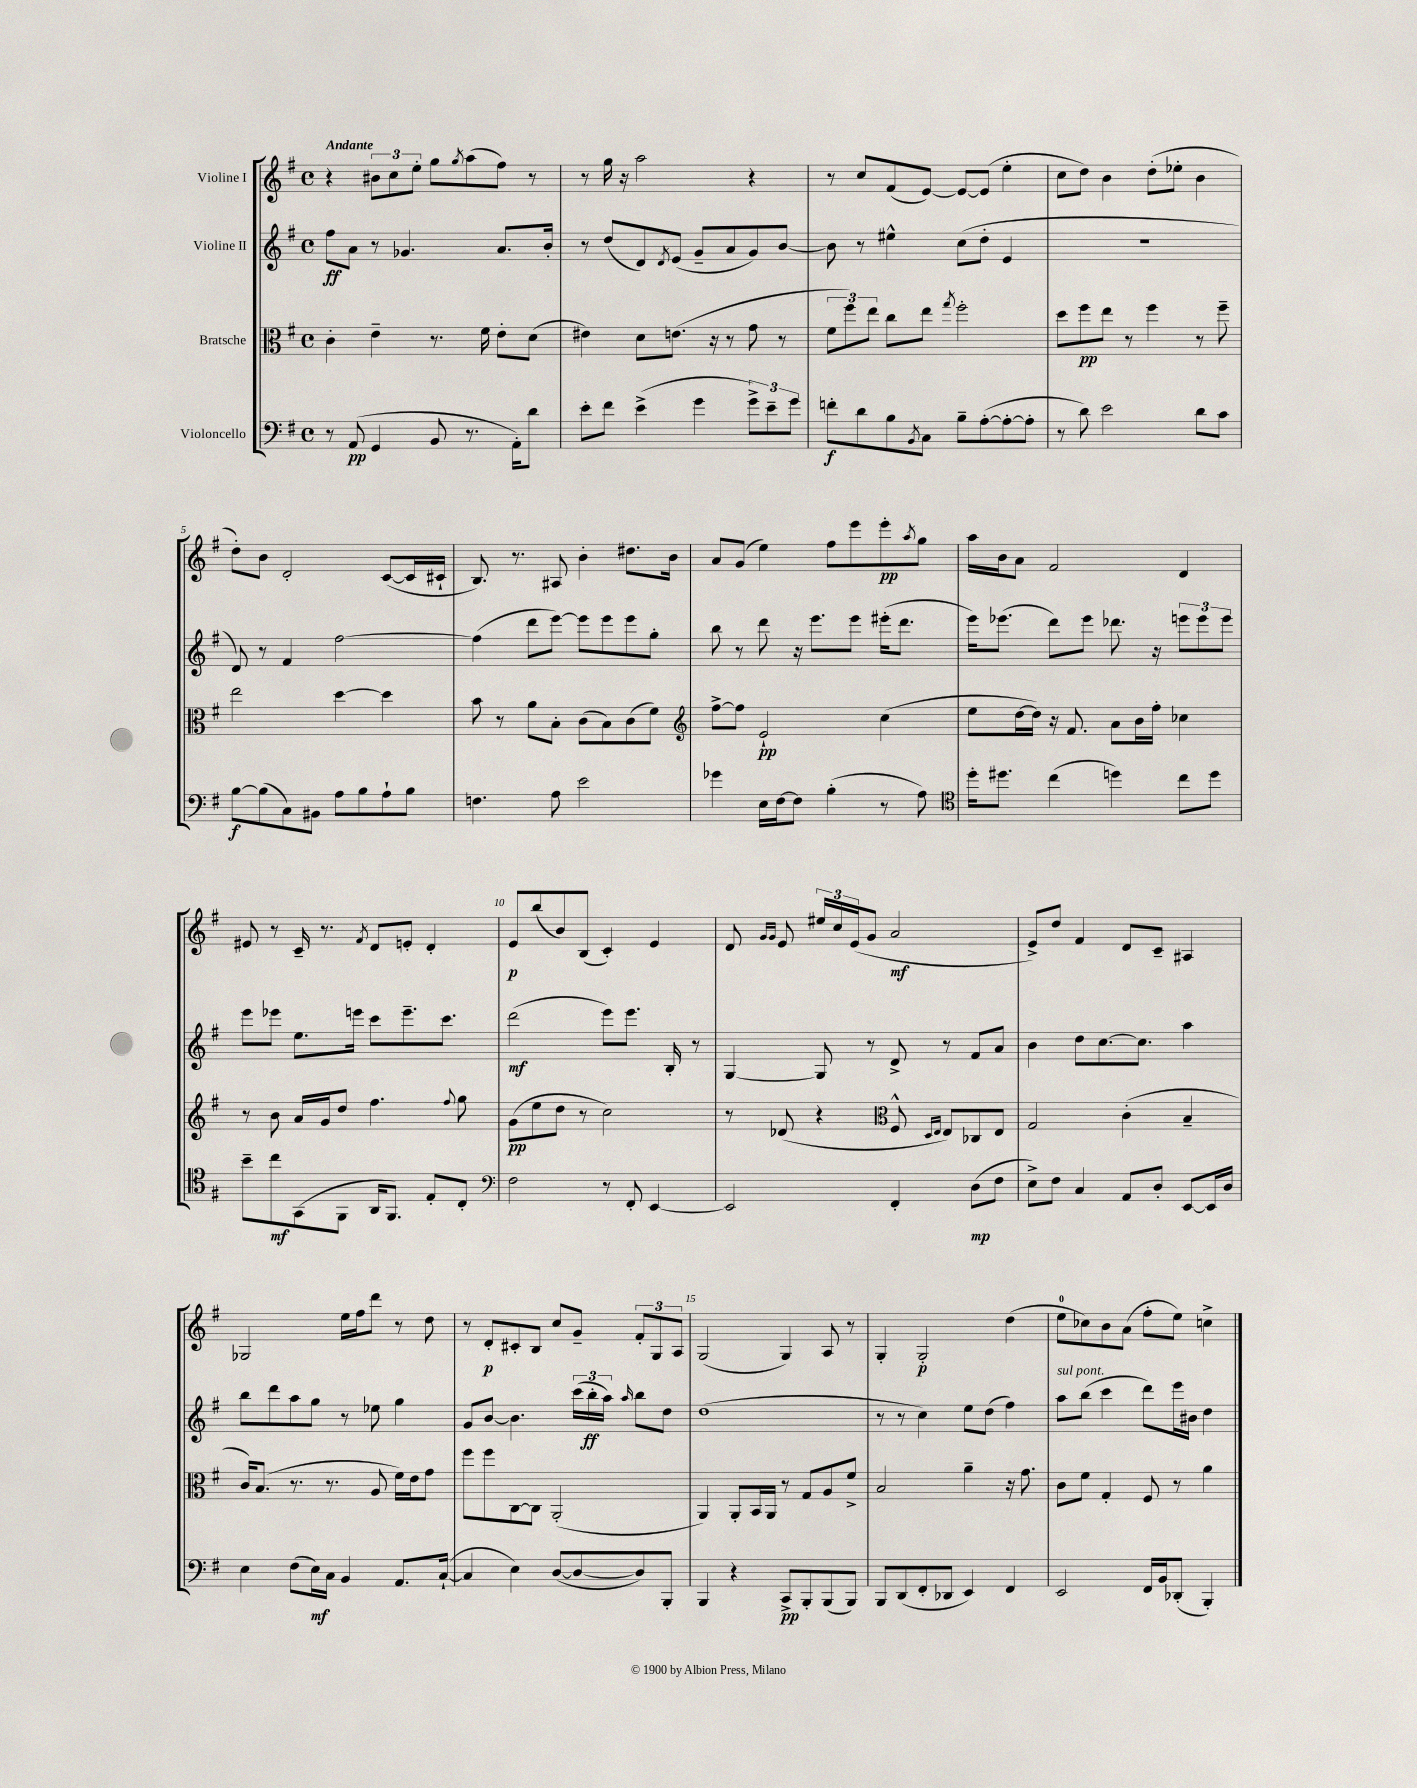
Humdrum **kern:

**kern	**dynam	**kern	**dynam	**kern	**dynam	**kern	**dynam
*part4	*part4	*part3	*part3	*part2	*part2	*part1	*part1
*staff4	*staff4	*staff3	*staff3	*staff2	*staff2	*staff1	*staff1
*I"Violoncello	*	*I"Bratsche	*	*I"Violine II	*	*I"Violine I	*
*clefF4	*	*clefC3	*	*clefG2	*	*clefG2	*
*k[f#]	*	*k[f#]	*	*k[f#]	*	*k[f#]	*
*M4/4	*	*M4/4	*	*M4/4	*	*M4/4	*
*met(c)	*	*met(c)	*	*met(c)	*	*met(c)	*
=1	=1	=1	=1	=1	=1	=1	=1
!	!	!	!	!	!	!LO:TX:a:B:t=Andante	!
8r	.	4c'\	.	8ff#\L	ff	4r	.
(8AA/	pp	.	.	8a\J	.	.	.
4GG/	.	4e~\	.	8r	.	12b#X\L	.
.	.	.	.	.	.	12cc\	.
.	.	.	.	4.g-X/	.	.	.
.	.	.	.	.	.	12ee'\J	.
8BB/	.	8.r	.	.	.	8gg\L	.
.	.	.	.	.	.	8qgg/	.
8.r	.	.	.	.	.	(8aa\	.
.	.	16f#\	.	.	.	.	.
.	.	8e'\L	.	8.a/L	.	8ff#\J)	.
16AA'\KL)	.	.	.	.	.	.	.
8d\J	.	(8d\J	.	.	.	8r	.
.	.	.	.	16b'/Jk	.	.	.
=2	=2	=2	=2	=2	=2	=2	=2
8e'\L	.	4e#X\)	.	8r	.	8r	.
8f#\J	.	.	.	(8dd/L	.	16gg\	.
.	.	.	.	.	.	16r	.
(4e^\	.	8d\L	.	8d/)	.	2aa\	.
.	.	.	.	8qd/	.	.	.
.	.	(8.en\J	.	(8e/J	.	.	.
4g\	.	.	.	8g~/L	.	.	.
.	.	16r	.	.	.	.	.
.	.	8r	.	8a/	.	.	.
12g^\L)	.	8g\	.	8g/)	.	4r	.
12e~\	.	.	.	.	.	.	.
.	.	8r	.	[8b/J	.	.	.
12g\J	.	.	.	.	.	.	.
=3	=3	=3	=3	=3	=3	=3	=3
8fn'\L	f	12f#\L	.	8b\]	.	8r	.
.	.	12ff#\)	.	.	.	.	.
8d\	.	.	.	8r	.	8cc/L	.
.	.	12ee\J	.	.	.	.	.
8B\	.	8cc\L	.	4ee#X^^\	.	(8f#/	.
8qBB/	.	.	.	.	.	.	.
8C\J	.	8ee\J	.	.	.	[8e/J)	.
.	.	8qgg/	.	.	.	.	.
8B~\L	.	2ff#'\	.	(8cc\L	.	8e/L_	.
([8A'\	.	.	.	8dd'\J	.	(8e/J]	.
8A'\_	.	.	.	4e/	.	4ee'\	.
8A'\J]	.	.	.	.	.	.	.
=4	=4	=4	=4	=4	=4	=4	=4
8r	.	8dd\L	.	1r	.	8cc\L	.
8d\)	.	8ff#\	pp	.	.	8dd\J)	.
2e\	.	8ee\J	.	.	.	4b\	.
.	.	8r	.	.	.	.	.
.	.	4ff#\	.	.	.	(8dd'\L	.
.	.	.	.	.	.	8ee-X'\J	.
8d\L	.	8r	.	.	.	4b\	.
8c\J	.	8ff#~\	.	.	.	.	.
!!LO:LB:g=z
=5	=5	=5	=5	=5	=5	=5	=5
[8B\L	f	2ee\	.	8d/)	.	8dd'\L)	.
(8B\]	.	.	.	8r	.	8b\J	.
8C\)	.	.	.	4f#/	.	2d'/	.
8BB#X\J	.	.	.	.	.	.	.
8A\L	.	[4dd\	.	[2ff#\	.	.	.
8B\	.	.	.	.	.	.	.
8A`\	.	4dd\]	.	.	.	([8c/L	.
8B\J	.	.	.	.	.	16c/L]	.
.	.	.	.	.	.	16c#X`/JJ	.
=6	=6	=6	=6	=6	=6	=6	=6
4.Fn\	.	8b\	.	(4ff#\]	.	8.B/)	.
.	.	8r	.	.	.	.	.
.	.	.	.	.	.	8.r	.
.	.	8a\L	.	8ddd\L	.	.	.
8A\	.	8B'\J	.	[8eee\J)	.	8A#X/	.
2e\	.	(8c\L	.	8eee\L]	.	4b'\	.
.	.	8B\)	.	8eee\	.	.	.
.	.	(8c\	.	8eee\	.	8.dd#X\L	.
.	.	8f#\J)	.	8gg'\J	.	.	.
.	.	.	.	.	.	16b\Jk	.
=7	=7	=7	=7	=7	=7	=7	=7
*	*	*clefG2	*	*	*	*	*
4g-X\	.	[8ff#^\L	.	8bb\	.	8a/L	.
.	.	8ff#\J]	.	8r	.	(8g/J	.
16E\LL	.	2e`/	pp	8ddd\	.	4ee\)	.
[16F#\J	.	.	.	.	.	.	.
8F#\J]	.	.	.	16r	.	.	.
.	.	.	.	8.eee\L	.	.	.
(4B'\	.	.	.	.	.	8ff#\L	.
.	.	.	.	8eee\J	.	8eee\	.
8r	.	(4cc\	.	(16eee#X'\KL	.	8eee'\	pp
.	.	.	.	8.ddd\J	.	.	.
.	.	.	.	.	.	8qaa/	.
8A\)	.	.	.	.	.	8gg\J	.
=8	=8	=8	=8	=8	=8	=8	=8
*clefC4	*	*	*	*	*	*	*
16dd'\KL	.	8ee\L	.	16eee\KL)	.	16aa\LL	.
8.dd#X\J	.	.	.	(8.eee-X\J	.	16b\J	.
.	.	[16dd\L	.	.	.	8a\J	.
.	.	16dd\JJ])	.	.	.	.	.
(4cc\	.	16r	.	8ddd\L)	.	2f#/	.
.	.	8.f#/	.	.	.	.	.
.	.	.	.	8eee-\J	.	.	.
4ddn\)	.	8a\L	.	8.ddd-X\	.	.	.
.	.	16b\L	.	.	.	.	.
.	.	16ff#'\JJ	.	16r	.	.	.
8cc\L	.	4cc-X\	.	12eeen\L	.	4d/	.
.	.	.	.	12eee\	.	.	.
8dd\J	.	.	.	.	.	.	.
.	.	.	.	12eee\J	.	.	.
!!LO:LB:g=z
=9	=9	=9	=9	=9	=9	=9	=9
8b~\L	.	8r	.	8eee\L	.	8e#X/	.
8cc\	mf	8b\	.	8eee-X\J	.	8r	.
(8GG\	.	16a/LL	.	8.ee\L	.	16c~/	.
.	.	16g/J	.	.	.	8.r	.
8FF#\J	.	8dd/J	.	.	.	.	.
.	.	.	.	16eeen\Jk	.	.	.
.	.	.	.	.	.	8qf#/	.
16AA/KL	.	4.ff#\	.	8ccc\L	.	8d/L	.
8.FF#/J)	.	.	.	.	.	.	.
.	.	.	.	8.eee~\	.	8en'/J	.
8E'/L	.	.	.	.	.	4d'/	.
.	.	.	.	8.ccc\J	.	.	.
.	.	8qqff#/	.	.	.	.	.
8C'/J	.	8gg\	.	.	.	.	.
=10	=10	=10	=10	=10	=10	=10	=10
*clefF4	*	*	*	*	*	*	*
2F#\	.	(8g\L	pp	(2ddd\	mf	8e/L	p
.	.	8ee\	.	.	.	(8bb/	.
.	.	8dd\J	.	.	.	8b/)	.
.	.	8r	.	.	.	(8B/J	.
8r	.	2cc\)	.	8eee\L)	.	4c'/)	.
8FF#'/	.	.	.	8.eee\J	.	.	.
[4EE/	.	.	.	.	.	4e/	.
.	.	.	.	16B'/	.	.	.
.	.	.	.	8r	.	.	.
=11	=11	=11	=11	=11	=11	=11	=11
2EE/]	.	8r	.	[4G/	.	8d/	.
.	.	.	.	.	.	16qqg/LL	.
.	.	.	.	.	.	16qqg/JJ	.
.	.	(8d-X/	.	.	.	8e/	.
.	.	4r	.	8G/]	.	24ee#X/LL	.
.	.	.	.	.	.	24cc/	.
.	.	.	.	.	.	(24e/J	.
.	.	.	.	8r	.	8g/J	.
*	*	*clefC3	*	*	*	*	*
4FF#'/	.	8F#^^/	.	8d^/	.	2a/	mf
.	.	16qqD/LL	.	.	.	.	.
.	.	16qqE/JJ	.	.	.	.	.
.	.	8E/L)	.	8r	.	.	.
(8D\L	mp	8C-X/	.	8f#/L	.	.	.
8F#\J	.	8E/J	.	8a/J	.	.	.
=12	=12	=12	=12	=12	=12	=12	=12
8E^\L)	.	2G/	.	4b\	.	8e^/L)	.
8F#\J	.	.	.	.	.	8dd/J	.
4C/	.	.	.	8dd\L	.	4f#/	.
.	.	.	.	[8.cc\	.	.	.
8AA/L	.	(4c'\	.	.	.	8d/L	.
.	.	.	.	8.cc\J]	.	.	.
8D'/J	.	.	.	.	.	8c~/J	.
[8EE/L	.	4B~/	.	4aa\	.	4A#X/	.
16EE/L]	.	.	.	.	.	.	.
16D/JJ	.	.	.	.	.	.	.
!!LO:LB:g=z
=13	=13	=13	=13	=13	=13	=13	=13
4E\	.	16c/KL)	.	8bb\L	.	2G-X/	.
.	.	(8.B/J	.	.	.	.	.
.	.	.	.	8ddd\	.	.	.
(8F#\L	.	8.r	.	8aa\	.	.	.
16E\L)	mf	.	.	8gg\J	.	.	.
16C\JJ	.	8.r	.	.	.	.	.
4BB/	.	.	.	8r	.	16ee\LL	.
.	.	.	.	.	.	16ff#\J	.
.	.	8A/	.	8ee-X\	.	8ddd\J	.
8.AA/L	.	16f#\LL)	.	4gg\	.	8r	.
.	.	16e\J	.	.	.	.	.
.	.	8g\J	.	.	.	8dd\	.
([16C`/Jk	.	.	.	.	.	.	.
=14	=14	=14	=14	=14	=14	=14	=14
4C/]	.	8ff#\L	.	8g/L	.	8r	.
.	.	8ff#\	.	[8b/J	.	8d'/L	p
4E\)	.	[8C\	.	4.b\]	.	8c#X'/	.
.	.	8C\J]	.	.	.	8B/J	.
([8D/L	.	(2AA'/	.	.	.	8cc/L	.
8D/_	.	.	.	(24ccc\LL	.	8g~/J	.
.	.	.	.	24bb'\	ff	.	.
.	.	.	.	24aa\JJ)	.	.	.
.	.	.	.	16qqaa/	.	.	.
8D/])	.	.	.	8bb\L	.	12f#'/L	.
.	.	.	.	.	.	12G/	.
8BBB'/J	.	.	.	8dd\J	.	.	.
.	.	.	.	.	.	12A/J	.
=15	=15	=15	=15	=15	=15	=15	=15
4BBB/	.	4AA/)	.	(1dd	.	(2G/	.
4r	.	8AA'/L	.	.	.	.	.
.	.	16BB/L	.	.	.	.	.
.	.	16AA/JJ	.	.	.	.	.
8CC^/L	pp	8r	.	.	.	4G/)	.
8BBB'/	.	8G/L	.	.	.	.	.
(8BBB/	.	8A/	.	.	.	8A/	.
8BBB/J)	.	8f#^/J	.	.	.	8r	.
=16	=16	=16	=16	=16	=16	=16	=16
8BBB/L	.	2B/	.	8r	.	4G'/	.
(8DD/	.	.	.	8r	.	.	.
8FF#'/	.	.	.	4cc\)	.	2G'/	p
8DD-X/J	.	.	.	.	.	.	.
4EE/)	.	4a~\	.	8ee\L	.	.	.
.	.	.	.	(8dd\J	.	.	.
4FF#/	.	16r	.	4ff#\)	.	(4dd\	.
.	.	8.g\	.	.	.	.	.
=17	=17	=17	=17	=17	=17	=17	=17
!	!	!	!	!LO:TX:a:i:t=sul pont.	!	!	!
2EE/	.	8c\L	.	8aa\L	.	8ee\L	.
.	.	8f#\J	.	(8bb\J	.	8cc-X\)	.
.	.	4G'/	.	4ccc\	.	8b\	.
.	.	.	.	.	.	(8a\J	.
16FF#/LL	.	8F#/	.	8ddd\L)	.	8ff#'\L	.
16BB/J	.	.	.	.	.	.	.
(8DD-X'/J	.	8r	.	16eee\L	.	8ee\J)	.
.	.	.	.	16b#X\JJ	.	.	.
4BBB'/)	.	4a\	.	4dd\	.	4ccn^\	.
==	==	==	==	==	==	==	==
*-	*-	*-	*-	*-	*-	*-	*-
